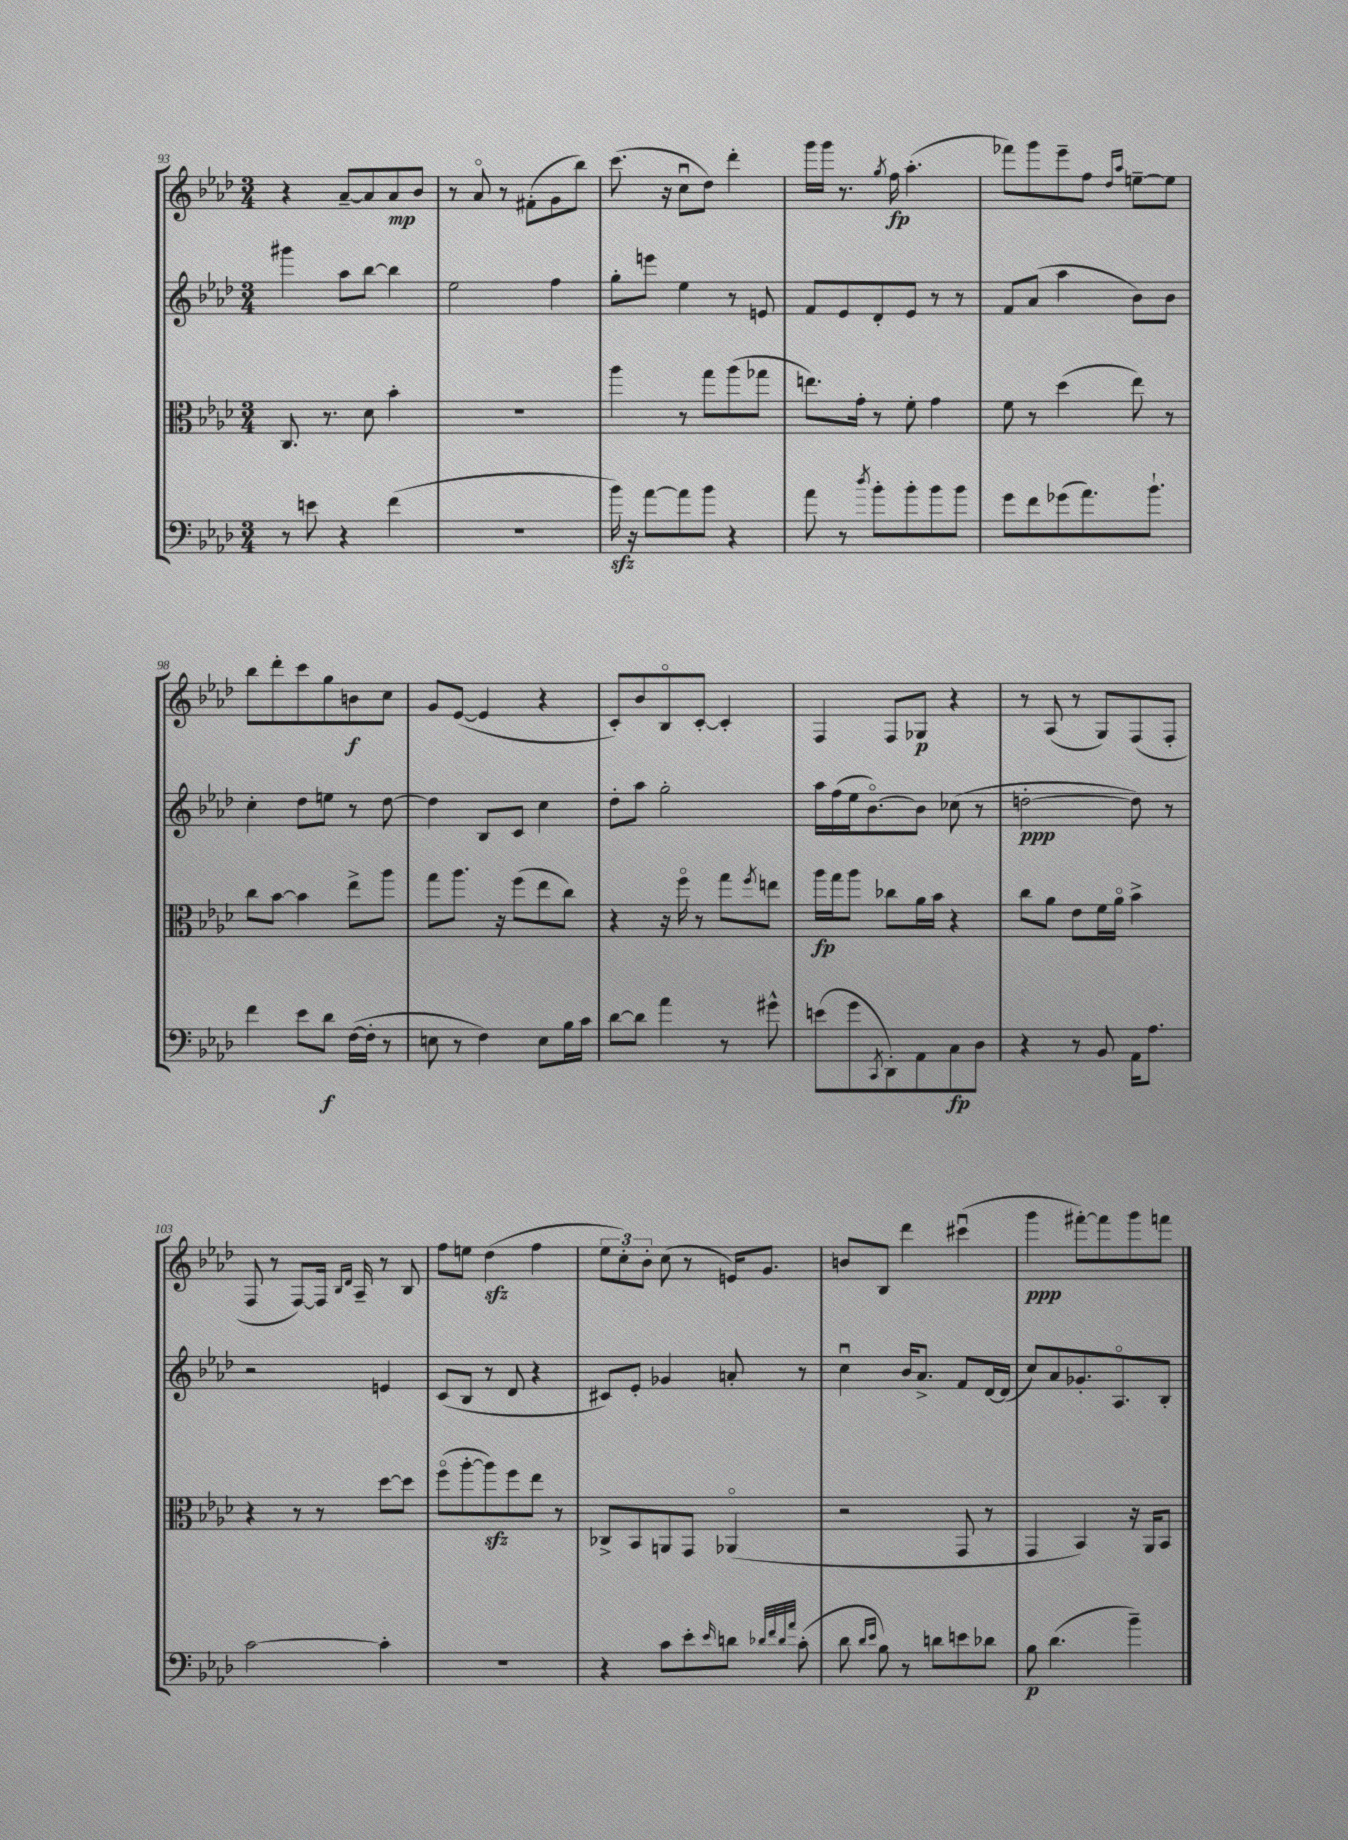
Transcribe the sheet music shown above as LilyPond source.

<<
\new StaffGroup <<
\new Staff = "s0" {
    \clef treble \key aes \major \numericTimeSignature \time 3/4
    r4 aes'8~-- aes'8 aes'8\mp bes'8 |
    r8 aes'8\flageolet r8 fis'8-.( g'8 bes''8) |
    c'''8.( r16 c''8\downbow des''8) des'''4-. |
    g'''16 g'''16 r8. \acciaccatura { g''8 } f''16\fp aes''4.-.( |
    fes'''8) g'''8 ees'''8-- f''8 \grace { des''16 aes''16 } e''8~-- e''8 |
    bes''8 des'''8-. c'''8 g''8 b'8\f c''8 |
    g'8 ees'8~( ees'4 r4 |
    c'8-.) bes'8 bes8\flageolet c'8~-. c'4-. |
    f4 f8 ges8\p r4 |
    r8 aes8( r8 g8) f8( f8-. |
    f8 r8 f8~) f16 \grace { bes16 des'16 } aes16-- r8 bes8 |
    f''8 e''8 des''4\sfz( f''4 |
    \tuplet 3/2 { ees''8 c''8-.) bes'8-. } c''8( r8 e'16) g'8. |
    b'8 bes8 des'''4 cis'''4\downbow( |
    g'''4\ppp fis'''8~-.) fis'''8 g'''8 f'''8 \bar "|." |
}
\new Staff = "s1" {
    \clef treble \key aes \major \numericTimeSignature \time 3/4
    gis'''4 aes''8 bes''8~ bes''4 |
    ees''2 f''4 |
    g''8-. e'''8 ees''4 r8 e'8 |
    f'8 ees'8 des'8-. ees'8 r8 r8 |
    f'8 aes'8( aes''4 bes'8) bes'8 |
    c''4-. des''8 e''8 r8 des''8~ |
    des''4 bes8 c'8 c''4 |
    des''8-. aes''8 g''2-. |
    aes''16 f''16( ees''16 bes'8.~\flageolet) bes'8 ces''8( r8 |
    d''2~-.\ppp d''8) r8 |
    r2 e'4 |
    c'8( bes8 r8 des'8 r4 |
    cis'8) ees'8-. ges'4 a'8-. r8 |
    c''4\downbow bes'16 aes'8.-> f'8 des'16~ des'16( |
    c''8) aes'8 ges'8.-. aes8.\flageolet bes8-. \bar "|." |
}
\new Staff = "s2" {
    \clef alto \key aes \major \numericTimeSignature \time 3/4
    c8. r8. des'8 bes'4-. |
    R2. |
    aes''4 r8 g''8 aes''8( ges''8 |
    e''8.) g'16-. r8 f'8-. g'4 |
    f'8 r8 des''4( ees''8) r8 |
    c''8 bes'8~ bes'4 ees''8-> aes''8 |
    g''8 aes''8. r16 f''8( ees''8 c''8) |
    r4 r16 f''16\flageolet r8 g''8 \acciaccatura { f''8 } e''8 |
    aes''16\fp g''16 aes''8 ces''8 aes'16 bes'16 r4 |
    c''8 aes'8 ees'8 f'16 aes'16\flageolet bes'4-> |
    r4 r8 r8 des''8~ des''8 |
    f''8\flageolet( aes''8~-. aes''8\sfz) f''8 ees''8 r8 |
    ces8-> bes,8 a,8 g,8 aes,4\flageolet( |
    r2 g,8 r8 |
    g,4 bes,4) r16 aes,16 bes,8 \bar "|." |
}
\new Staff = "s3" {
    \clef bass \key aes \major \numericTimeSignature \time 3/4
    r8 e'8 r4 f'4( |
    R2. |
    bes'16\sfz) r16 aes'8~ aes'8 bes'8 r4 |
    aes'8 r8 \acciaccatura { des''8 } bes'8-. bes'8-. bes'8 bes'8 |
    g'8 f'8 ges'8( aes'8.) bes'8.-! |
    f'4 ees'8 des'8\f f16~( f16-. r8 |
    e8 r8 f4) e8 bes16 c'16 |
    des'8~ des'8 aes'4 r8 gis'8-^ |
    e'8( g'8 \acciaccatura { c,8 } des,8-.) aes,8 c8\fp des8 |
    r4 r8 bes,8 aes,16 aes8. |
    c'2~ c'4-. |
    R2. |
    r4 c'8 ees'8-. \grace { ees'16 } d'8 \grace { des'32 f'32 des'32 aes'32 } c'8-.( |
    des'8 \grace { des'16 ees'16 } bes8) r8 d'8 e'8 des'8 |
    bes8\p des'4.( bes'4--) \bar "|." |
}
>>
>>
\layout { \context { \Score currentBarNumber = #93 } }
